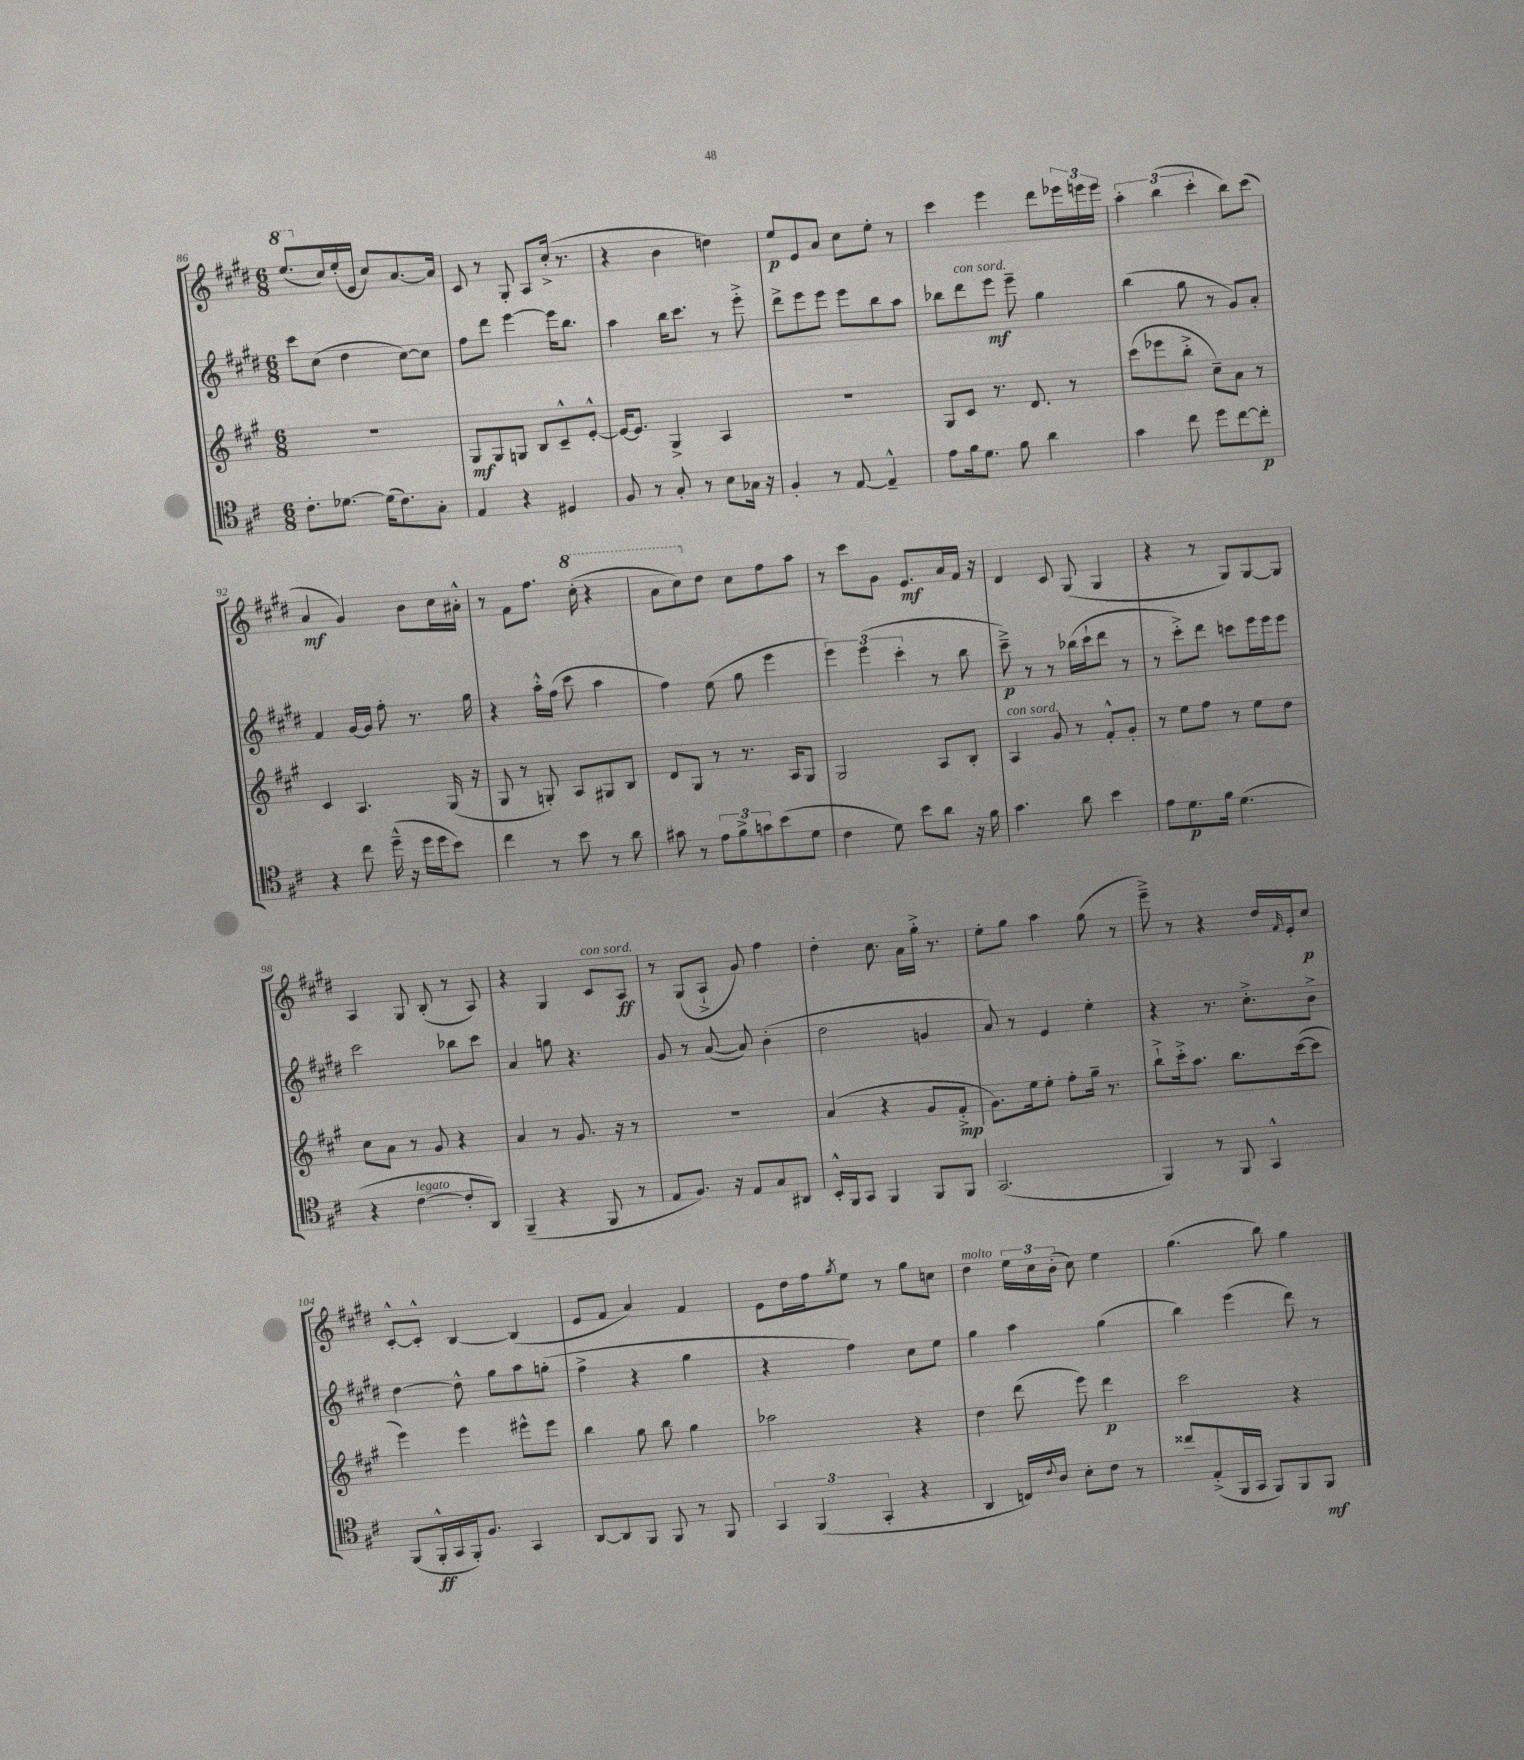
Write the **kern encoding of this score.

**kern	**kern	**kern	**kern
*staff4	*staff3	*staff2	*staff1
*clefC4	*clefG2	*clefG2	*clefG2
*k[f#c#]	*k[f#c#g#]	*k[f#c#g#d#]	*k[f#c#g#d#]
*M6/8	*M6/8	*M6/8	*M6/8
8.c#'	2.r	8ccc#	(8.eee
.	.	(8cc#	.
[8.d-	.	.	16cc#)
.	.	4dd#	(16ee'
.	.	.	16e
(16d-]	.	.	8cc#)
8.c#)	.	.	.
.	.	[8cc#)	[8.a
8G'	.	8cc#]	.
.	.	.	16a]
=	=	=	=
4E	8G#	8ff#	8c#
.	8G#	8ddd#	8r
4r	8G	[4eee	8G#'
.	8B	.	8A
4D#	8c#~^^	16eee]	(16cc#'^
.	.	8.bb	8.r
.	[8e'^^	.	.
=	=	=	=
8F#	16e_	4aa	4r
.	8.e]	.	.
8r	.	.	.
8G'	4G#^	16bb	4b
.	.	8.ccc#	.
8r	.	.	.
8B	4A	8r	4dd)
16G-	.	8eee'^	.
16r	.	.	.
=	=	=	=
4F#'	2.r	8ddd#^	8ee
.	.	8eee	8e
8r	.	8eee	8a
[8E	.	8eee	8cc#
4E~^^]	.	8bb	8ee'
.	.	8aa	8r
=	=	=	=
8e	8G#	8bb-	4ccc#
16f#	8c#	8ddd#	.
8.d	.	.	.
.	8.r	8eee	4eee
8f#	.	8eee~	.
.	8.d	.	.
4a	.	4gg#	8ddd#
.	8r	.	24eee-
.	.	.	24eee
.	.	.	24eee
=	=	=	=
4g	(8ccc#	(4bb	6aa'
.	8eee-	.	.
.	.	.	(6bb
8cc#	8bb'^	8gg#	.
.	.	.	6ccc#'
8dd	8cc#~)	8r	.
[8cc#	8a	8g#)	8bb)
8cc#']	8r	8a'	(8ccc#
=	=	=	=
4r	4c#	4f#	4a
8cc#	4.A	[16g#	4g#)
.	.	16g#]	.
(16dd~^^	.	8ff#'	.
16r	.	.	.
16dd	.	8.r	8b
16dd	.	.	.
8b)	(16G#	.	16cc#
.	16r	16gg#	16a#'^^
=	=	=	=
4cc#	8G#	4r	8r
.	8r	.	8f#
8r	8G')	16aa'^^	8.ff#
.	.	(16ff#	.
8b	8A	8ccc#	.
.	.	.	(16ccc#'
8r	8G#	4aa	4r
8a	8B	.	.
=	=	=	=
8g#	8d	4ff#)	8aa
8r	8G#	.	8ccc#)
12e	8r	(8ee	8dd#
12f#^	.	.	.
.	8.r	8gg#	8cc#
12g	.	.	.
(8b	.	4eee	8ff#
.	16A	.	.
8d	8G#	.	8aa
=	=	=	=
4c#	2G#	6eee)	8r
.	.	.	8ccc#
.	.	(6eee	.
8d)	.	.	8g#
.	.	6ccc#'	.
8b	.	.	8.e
8a	8A	8r	.
.	.	.	16a
16r	8B'	8bb	16f#
16f#	.	.	16r
=	=	=	=
4.g	4A	8ccc#~^)	4d#
.	.	8r	.
.	8g#	8r	8c#
8a	8r	(16bb-	(8G#
.	.	16ccc#`	.
4b	8f#'^^	8ddd#	4G#
.	8g#'	8r	.
=	=	=	=
8e	8r	8r	4r
8.d	8ee	8ccc#'^)	.
.	8ff#	8ddd#	8r
16f#	.	.	.
(4.d	8r	8ccc	8G#)
.	8ee	16eee	[8G#
.	.	16eee	.
.	8dd	8eee	8G#]
=	=	=	=
4r	8cc#	2ccc#	4A
.	8a	.	.
[4c#	8r	.	8G#
.	8g#	.	(8B'
8c#']	4r	8bb-	8r
8AA)	.	8ccc#	8A)
=	=	=	=
(4FF#~	4a	4a	4r
4r	8r	8gg	4G#
.	8.g#	4.r	.
8FF#	.	.	8c#
.	16r	.	.
8r	8r	.	8A
=	=	=	=
8E	2.r	8g#	8r
8.F#)	.	8r	(8G#
.	.	([8a	8A`^
16r	.	.	.
8E	.	8a])	8g#)
8G	.	(4b'	4ff#
8AA#	.	.	.
=	=	=	=
16BB'^^	(4a	2dd#	4dd#'
16FF#	.	.	.
8GG	.	.	.
4FF#	4r	.	8.cc#
.	.	.	16a
8FF#	8g#	4g	16gg#'^
.	.	.	8.r
8FF#	8f#'^	.	.
=	=	=	=
(2.GG	8.g#)	8a)	8ee'
.	.	8r	8gg#
.	16ee	.	.
.	8ee'	4e	4aa
.	8ff#'	.	.
.	16gg#~	4ee'	(8gg#
.	8.r	.	.
.	.	.	8r
=	=	=	=
4FF#)	8bb`^	4r	8eee~^)
.	16ccc#'^	.	8r
.	8.aa	.	.
8r	.	8.r	4r
8FF#	8.bb	.	.
.	.	8.cc#'^	.
4GG^^	.	.	16dd#
.	.	.	16qqf#
.	([16ccc#	.	16e'
.	8ccc#]	8b^	8cc#
=	=	=	=
(8FF#	4eee)	[4dd#	[8c#'^^
16FF#'^^	.	.	8c#'^^]
16GG	.	.	.
16FF#')	4eee	8dd#^^]	[4B
8.F#	.	.	.
.	.	8gg#	.
4GG	8eee#^^	8aa	(4B]
.	8eee#	(8gg'	.
=	=	=	=
[8AA	4bb	4ff#^	8e
8AA]	.	.	8f#
8FF#	8gg#	4r	4a)
8FF#	8bb	.	.
8r	4gg#	4gg#	4f#
8FF#	.	.	.
=	=	=	=
6GG	2aa-	4r	8e
.	.	.	16dd#
(6FF#	.	.	.
.	.	.	16ff#
.	.	.	8qgg#
.	.	4ff#)	8ee
6GG'	.	.	.
.	.	.	8r
4r	4r	8cc#	8gg#
.	.	8ee	8cc
=	=	=	=
4AA	4dd	4gg#	4dd#
16C)	(8ddd	4aa	24ee
.	.	.	24cc#
8qqc#	.	.	.
16A	.	.	.
.	.	.	(24b'
8B'	8eee)	.	8cc#)
8c#	4ddd	(4gg#	4ee
8r	.	.	.
=	=	=	=
8cc##	2ccc#	4bb)	(4.gg#
(8E'^	.	.	.
16FF#	.	(4eee	.
16GG	.	.	.
8FF#)	.	.	8bb)
8FF#	4r	8ddd#)	4gg#
8FF#	.	8r	.
==	==	==	==
*-	*-	*-	*-
